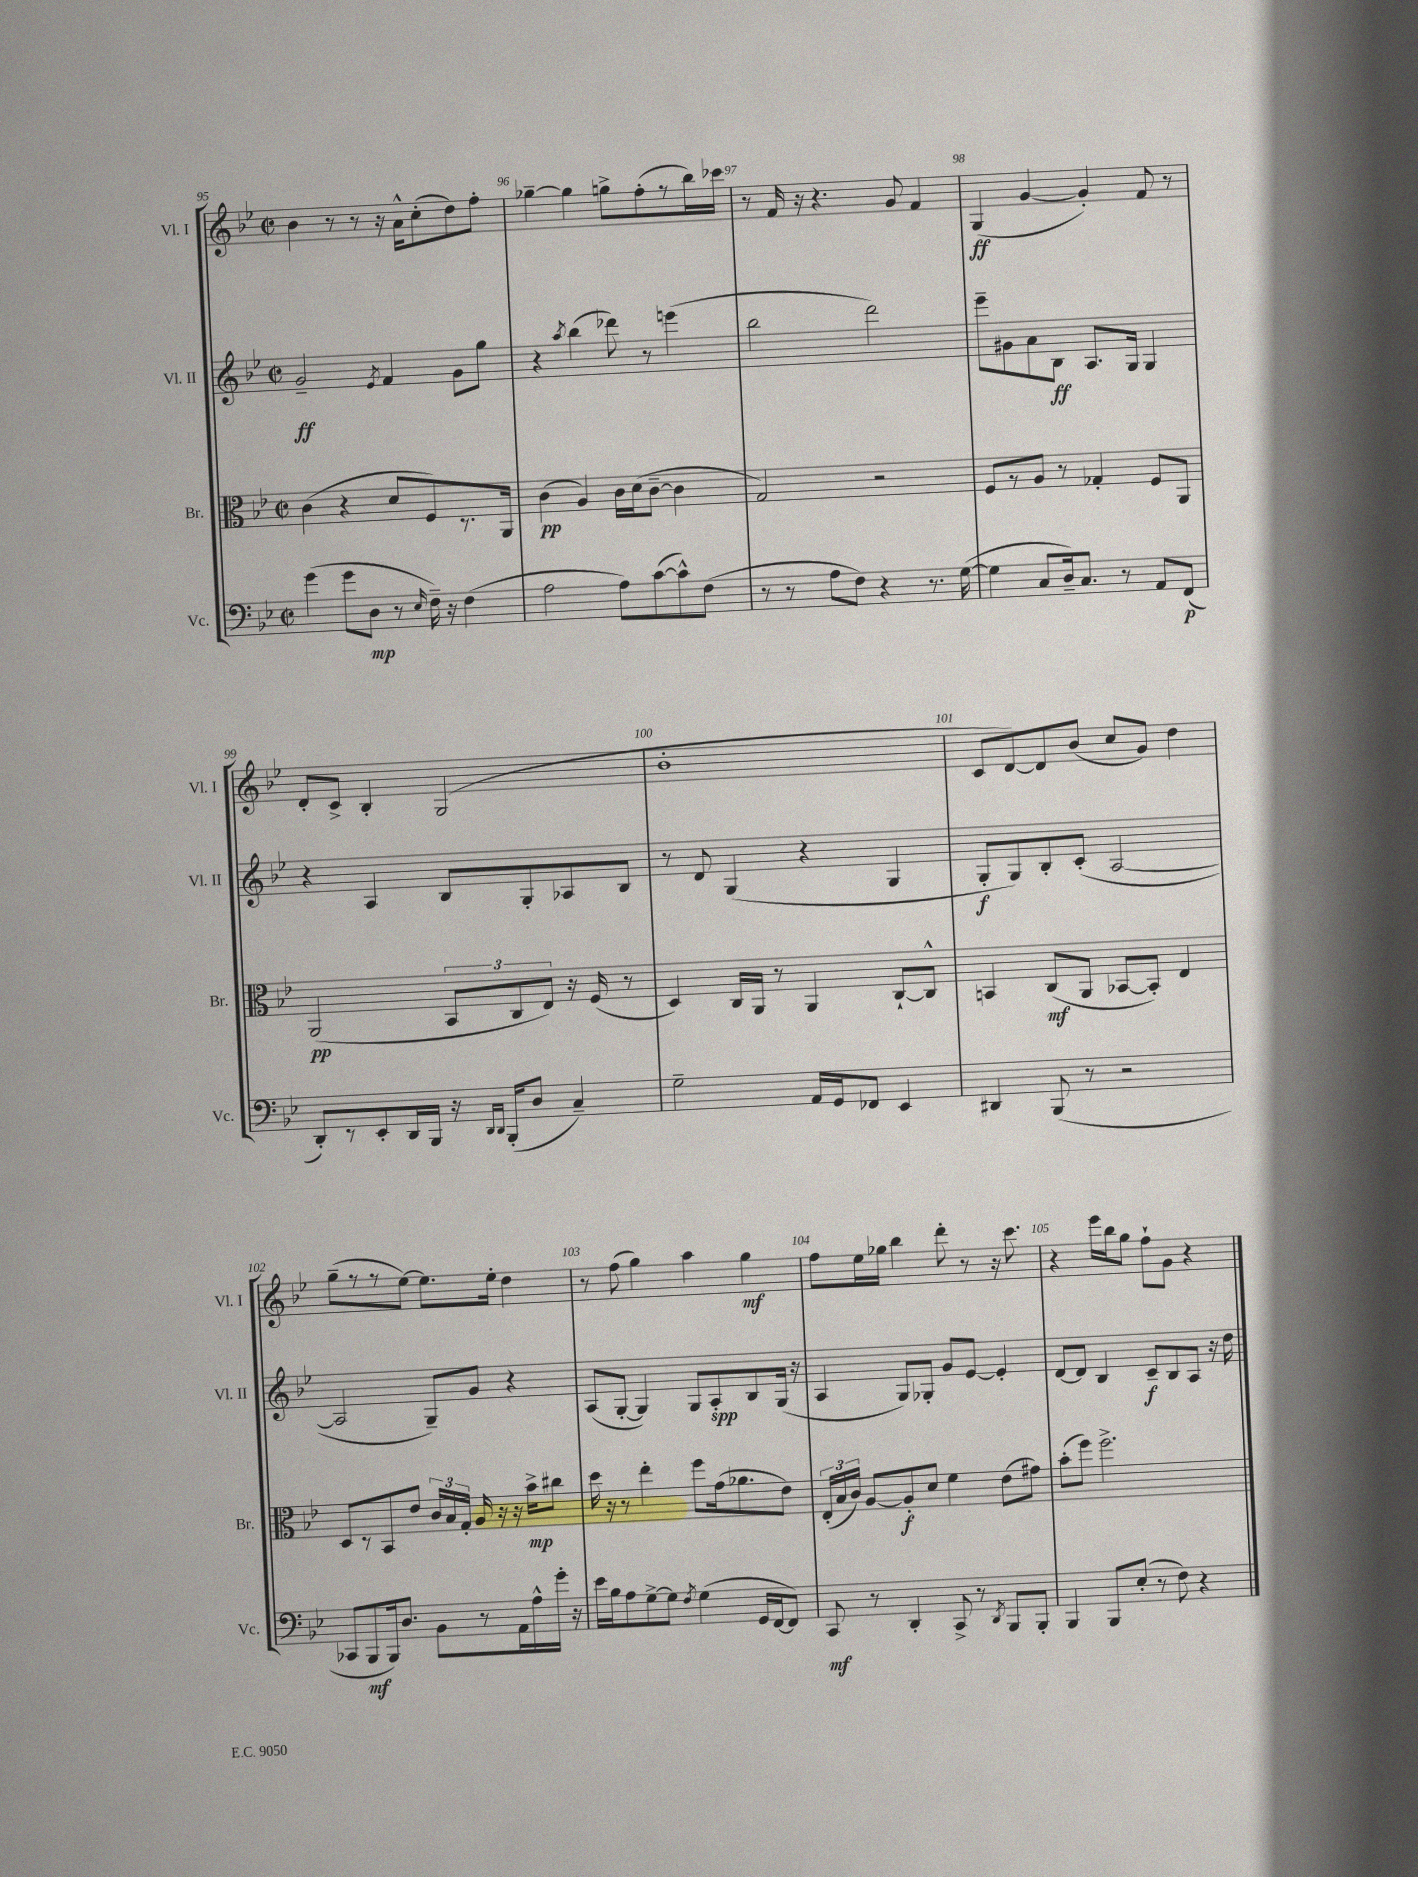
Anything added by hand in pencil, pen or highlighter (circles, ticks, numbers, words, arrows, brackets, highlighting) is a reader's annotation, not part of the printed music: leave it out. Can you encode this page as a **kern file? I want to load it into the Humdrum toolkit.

**kern	**kern	**kern	**kern
*staff4	*staff3	*staff2	*staff1
*clefF4	*clefC3	*clefG2	*clefG2
*k[b-e-]	*k[b-e-]	*k[b-e-]	*k[b-e-]
*M2/2	*M2/2	*M2/2	*M2/2
*met(c|)	*met(c|)	*met(c|)	*met(c|)
(4g	(4c	2g~	4b-
8g	4r	.	8r
8D	.	.	8r
.	.	8qe-	.
8r	8d	4f	16r
.	.	.	16a^^
16qqE-	.	.	.
16F~)	8F)	.	(8cc'
16r	.	.	.
(4F	8.r	8g	8dd)
.	.	8gg	8ff'
.	16AA	.	.
=	=	=	=
2A	(4c	4r	[4gg-~
.	.	8qaa	.
.	4A)	(4bb-	4gg-]
8A)	16c	8ddd-)	8gg^
.	(16d	.	.
([8c	[8c~	8r	(8ff'
8c^^])	4c]	(4eee	8r
(8F	.	.	16bb-)
.	.	.	16ccc-
=	=	=	=
8r	2G)	2bb-	8r
8r	.	.	16f
.	.	.	16r
8A	.	.	4.r
8F)	.	.	.
4r	2r	2ddd)	.
.	.	.	8g
8.r	.	.	4f
([16G	.	.	.
=	=	=	=
4G]	8F	8eee-~	(4G
.	8r	8g#	.
8C	8A	8a	[4g
16D~)	8r	8B-	.
8.C	.	.	.
.	4G-'	8.A	4g'])
8r	.	.	.
.	.	16G	.
8AA	8F	4G	8f
(8FF	8AA	.	8r
=	=	=	=
8DD')	(2AA	4r	8d'
8r	.	.	8c^
8EE-'	.	4A	4B-'
16DD	.	.	.
16BBB-	.	.	.
16r	12BB-	8B-	(2G
16qqDD	.	.	.
16qqDD	.	.	.
(16BBB-'	.	.	.
.	12C	.	.
8D	.	8G'	.
.	12E-)	.	.
4C~)	16r	8A-	.
.	(16F	.	.
.	8r	8B-	.
=	=	=	=
2G~	4D)	8r	1b-'
.	.	8d	.
.	16C	(4G	.
.	16AA	.	.
.	8r	.	.
16AA	4AA	4r	.
16GG	.	.	.
8FF-	.	.	.
4EE-	[8C`	4G	.
.	8C^^]	.	.
=	=	=	=
4DD#	4BB	8G'	8c
.	.	8G)	[8d)
(8BBB-	(8C	8B-'	8d]
8r	8AA	(8c'	(8b-
2r	[8BB-	[2A	8cc
.	8BB-'])	.	8g)
.	4E-	.	4dd
=	=	=	=
8CC-	8D	2A]	(8gg~
8BBB-	8r	.	8r
16BBB-)	8BB-	.	8r
8.D	.	.	.
.	8e-	.	[8ee-)
8BB-	24c	8G~)	8.ee-]
.	24B-	.	.
.	24G'	.	.
8r	16A	8g	.
.	16r	.	16ee-'
16AA	16r	4r	4dd
16A^^	16b-^	.	.
16g'	8cc#	.	.
16r	.	.	.
=	=	=	=
16e-	16dd	(8A	8r
16B-	16r	.	.
8A	8r	[8G'	(8ff
[8G^	4ee-'	4G])	4gg)
8G]	.	.	.
8qF	.	.	.
(4G	8ff	8G	4aa
.	(16g	8A'	.
.	8.a-	.	.
16GG	.	8B-	4gg
[16FF	.	.	.
8FF])	8e-)	(16G	.
.	.	16r	.
=	=	=	=
8CC	(24E-'	4A	8ff
.	24B-	.	.
.	24c)	.	.
8r	[8A	.	16ee-
.	.	.	16gg-
4DD'	8A']	8G)	4bb-
.	8d	8G-'	.
8CC^	4f	8g	8ddd'
8r	.	[8e-	8r
8qDD	.	.	.
8BBB-	(8e-	4e-']	16r
.	.	.	8.ccc
8BBB-'	8g#)	.	.
=	=	=	=
4BBB-	(8b-'	[8d	4r
.	8ff)	8d]	.
8BBB-	2.ff^	4B-	16eee-
.	.	.	16bb-
(8E-'	.	.	8gg
8r	.	8c~	8ff`
8F)	.	8B-	8g
4r	.	8A	4r
.	.	16r	.
.	.	16dd	.
==	==	==	==
*-	*-	*-	*-
